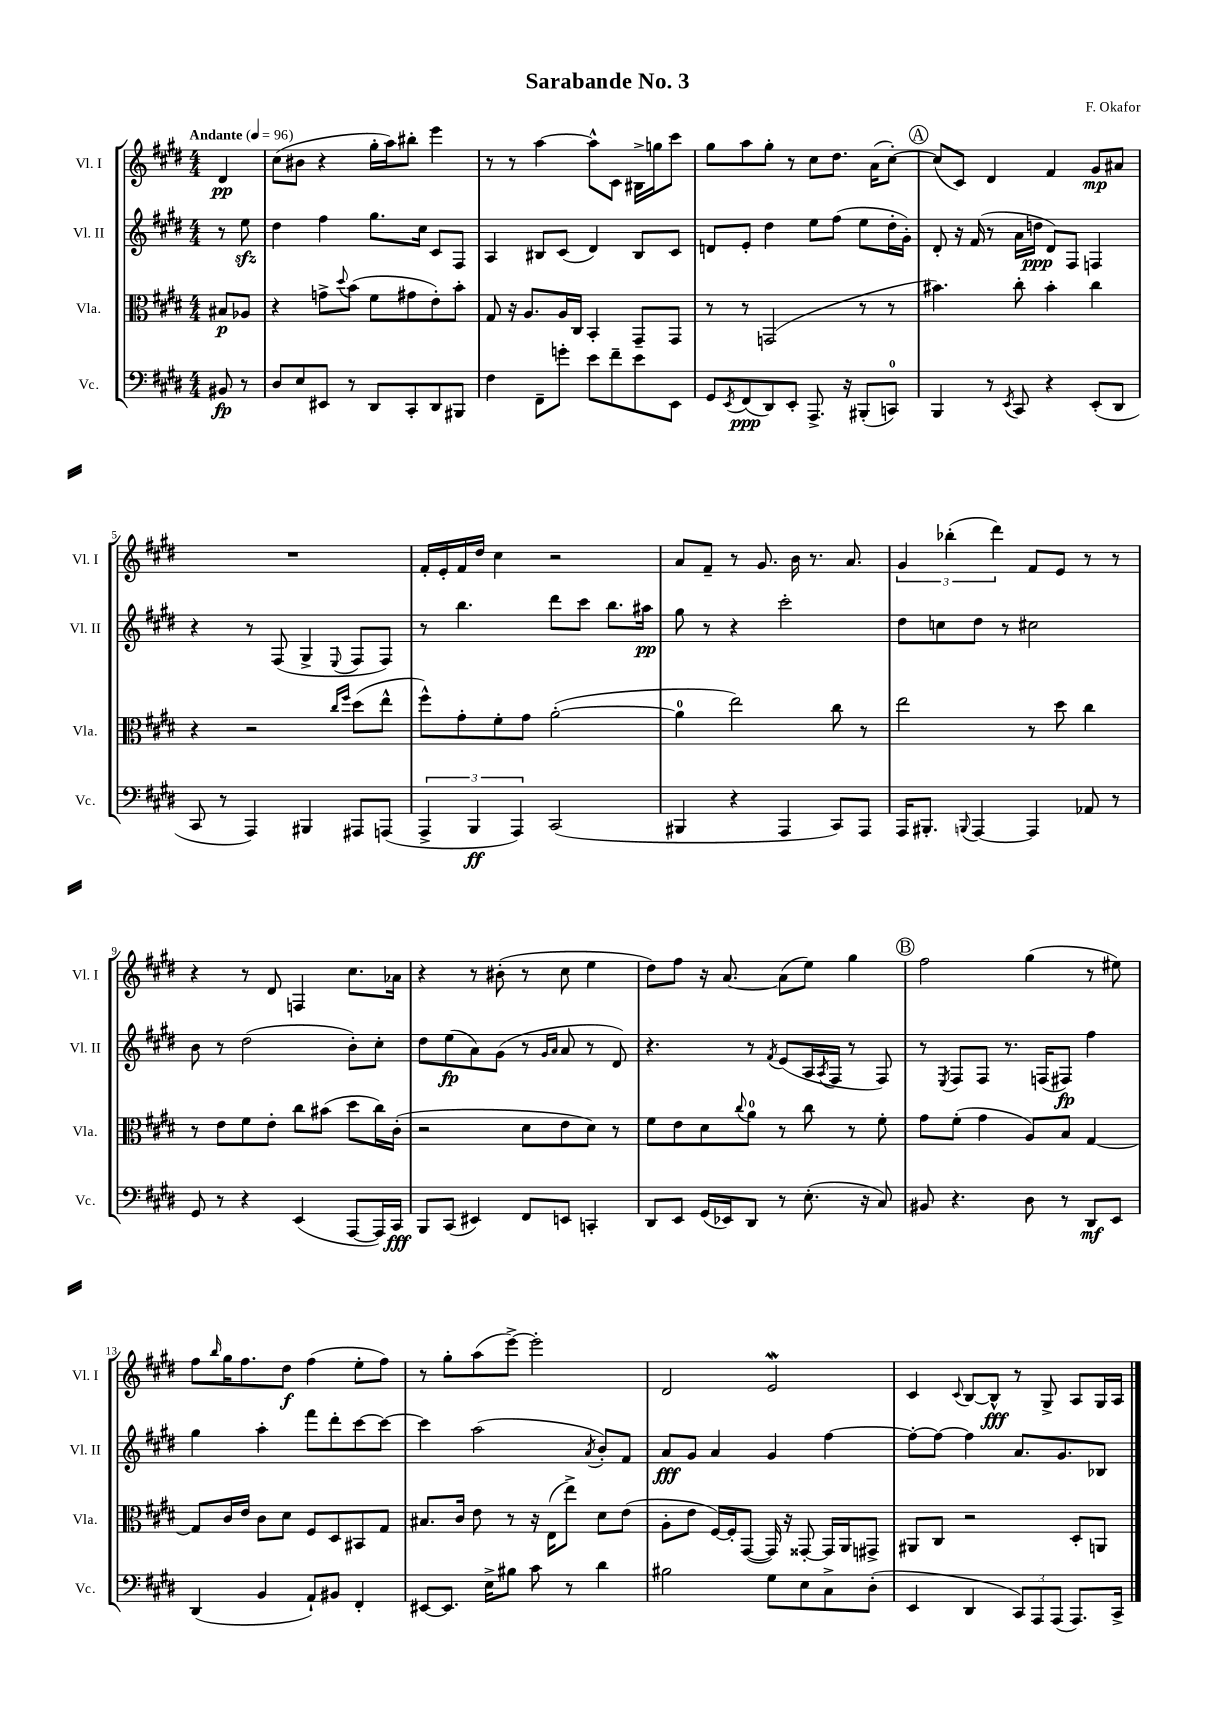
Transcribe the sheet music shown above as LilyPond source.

\header { title = "Sarabande No. 3" composer = "F. Okafor" }
<<
\new StaffGroup <<
\new Staff = "s0" \with { instrumentName = "Vl. I" shortInstrumentName = "Vl. I" } {
    \clef treble \key e \major \numericTimeSignature \time 4/4 \partial 4 \tempo "Andante" 4 = 96
    dis'4\pp |
    cis''8( bis'8 r4 gis''16-. a''16) bis''8-. e'''4 |
    r8 r8 a''4~ a''8-^ cis'8 bis16-> g''16 cis'''8 |
    gis''8 a''8 gis''8-. r8 cis''8 dis''8. a'16( cis''8~-.) |
    \mark \markup { \circle "A" } cis''8( cis'8) dis'4 fis'4 gis'8\mp ais'8 |
    R1 |
    fis'16-. e'16-. fis'16 dis''16 cis''4 r2 |
    a'8 fis'8-- r8 gis'8. b'16 r8. a'8. |
    \tuplet 3/2 { gis'4 bes''4-.( dis'''4) } fis'8 e'8 r8 r8 |
    r4 r8 dis'8 f4 cis''8. aes'16 |
    r4 r8 bis'8-.( r8 cis''8 e''4 |
    dis''8) fis''8 r16 a'8.~ a'8( e''8) gis''4 |
    \mark \markup { \circle "B" } fis''2 gis''4( r8 eis''8) |
    fis''8 \grace { b''16 } gis''16 fis''8. dis''8\f fis''4( e''8-. fis''8) |
    r8 gis''8-. a''8( e'''8~->) e'''2-. |
    dis'2 e'2\mordent |
    cis'4 \appoggiatura { cis'8 } b8~ b8-^\fff r8 gis8-> a8 gis16 a16 \bar "|." |
}
\new Staff = "s1" \with { instrumentName = "Vl. II" shortInstrumentName = "Vl. II" } {
    \clef treble \key e \major \numericTimeSignature \time 4/4 \partial 4
    r8 e''8\sfz |
    dis''4 fis''4 gis''8. cis''16 cis'8 fis8 |
    a4 bis8 cis'8( dis'4) bis8 cis'8 |
    d'8 e'8-. dis''4 e''8 fis''8( e''8 dis''16-. gis'16-.) |
    \mark \markup { \circle "A" } dis'8-. r16 fis'16( r8 a'16 d''16\ppp dis'8) fis8 f4 |
    r4 r8 fis8( gis4-> \appoggiatura { e8 } fis8 fis8) |
    r8 b''4. dis'''8 cis'''8 b''8. ais''16\pp |
    gis''8 r8 r4 cis'''2-. |
    dis''8 c''8 dis''8 r8 cis''2 |
    b'8 r8 dis''2( b'8-.) cis''8-. |
    dis''8 e''8\fp( a'8) gis'8( r8 \grace { gis'16 a'16 } a'8 r8 dis'8) |
    r4. r8 \acciaccatura { fis'8 } e'8( a16 \acciaccatura { a8 } fis16 r8 fis8) |
    \mark \markup { \circle "B" } r8 \acciaccatura { e8 } fis8 fis8 r8. f16( fis8\fp) fis''4 |
    gis''4 a''4-. fis'''8 dis'''8-. cis'''8~ cis'''8~ |
    cis'''4 a''2( \acciaccatura { a'8 } b'8-.) fis'8 |
    a'8\fff gis'8 a'4 gis'4 fis''4~ |
    fis''8~-. fis''8~ fis''4 a'8. gis'8. bes8 \bar "|." |
}
\new Staff = "s2" \with { instrumentName = "Vla." shortInstrumentName = "Vla." } {
    \clef alto \key e \major \numericTimeSignature \time 4/4 \partial 4
    bis8\p aes8 |
    r4 g'8-> \appoggiatura { dis''8 } b'8( fis'8 gis'8 e'8-.) b'8-. |
    gis8 r16 a8. a16 cis16 b,4-. gis,8-- gis,8 |
    r8 r8 g,2( r8 r8 |
    \mark \markup { \circle "A" } bis'4.) cis''8-. bis'4-. cis''4 |
    r4 r2 \grace { cis''16 fis''16 } dis''8( e''8-^ |
    fis''8-^) gis'8-. fis'8-. gis'8 a'2~-.( |
    a'4-0 e''2) cis''8 r8 |
    e''2 r8 dis''8 cis''4 |
    r8 e'8 fis'8 e'8-. cis''8 bis'8( dis''8 cis''16) cis'16-.( |
    r2 dis'8 e'8 dis'8) r8 |
    fis'8 e'8 dis'8 \appoggiatura { cis''8 } a'8-0 r8 cis''8 r8 fis'8-. |
    \mark \markup { \circle "B" } gis'8 fis'8-.( gis'4 a8) b8 gis4~ |
    gis8 cis'16 e'16 cis'8 dis'8 fis8 dis8 bis,8 gis8 |
    bis8. cis'16 e'8 r8 r16 e16( e''8->) dis'8 e'8( |
    a8-. e'8 fis16~) fis16-. gis,8~( gis,16) r16 gisis,8~-. gisis,16 a,16 gis,8-> |
    ais,8 cis8 r2 dis8-. a,8 \bar "|." |
}
\new Staff = "s3" \with { instrumentName = "Vc." shortInstrumentName = "Vc." } {
    \clef bass \key e \major \numericTimeSignature \time 4/4 \partial 4
    bis,8\fp r8 |
    dis8 e8 eis,8 r8 dis,8 cis,8-. dis,8 bis,,8 |
    fis4 fis,8-- g'8-. e'8 fis'8-- e'8 e,8 |
    gis,8 \acciaccatura { e,8 } fis,8\ppp( dis,8) e,8-. a,,8.-> r16 bis,,8-.( c,8-0) |
    \mark \markup { \circle "A" } b,,4 r8 \acciaccatura { e,8 } cis,8 r4 e,8-.( dis,8 |
    cis,8 r8 a,,4) bis,,4 ais,,8 a,,8( |
    \tuplet 3/2 { a,,4-> b,,4\ff a,,4) } cis,2( |
    bis,,4 r4 a,,4 cis,8) a,,8 |
    a,,16 bis,,8.-. \appoggiatura { b,,8 } a,,4~ a,,4 aes,8 r8 |
    gis,8 r8 r4 e,4( a,,8~ a,,16) cis,16\fff |
    b,,8 cis,8( eis,4) fis,8 e,8 c,4-. |
    dis,8 e,8 gis,16( ees,16) dis,8 r8 e8.-.( r16 cis8) |
    \mark \markup { \circle "B" } bis,8 r4. dis8 r8 dis,8\mf e,8 |
    dis,4( b,4 a,8-!) bis,8 fis,4-. |
    eis,8~ eis,8. e16-> bis8 cis'8 r8 dis'4 |
    bis2 gis8 e8 cis8-> dis8-.( |
    e,4 dis,4 \tuplet 3/2 { cis,8) a,,8 a,,8( } a,,8.) cis,16-> \bar "|." |
}
>>
>>
